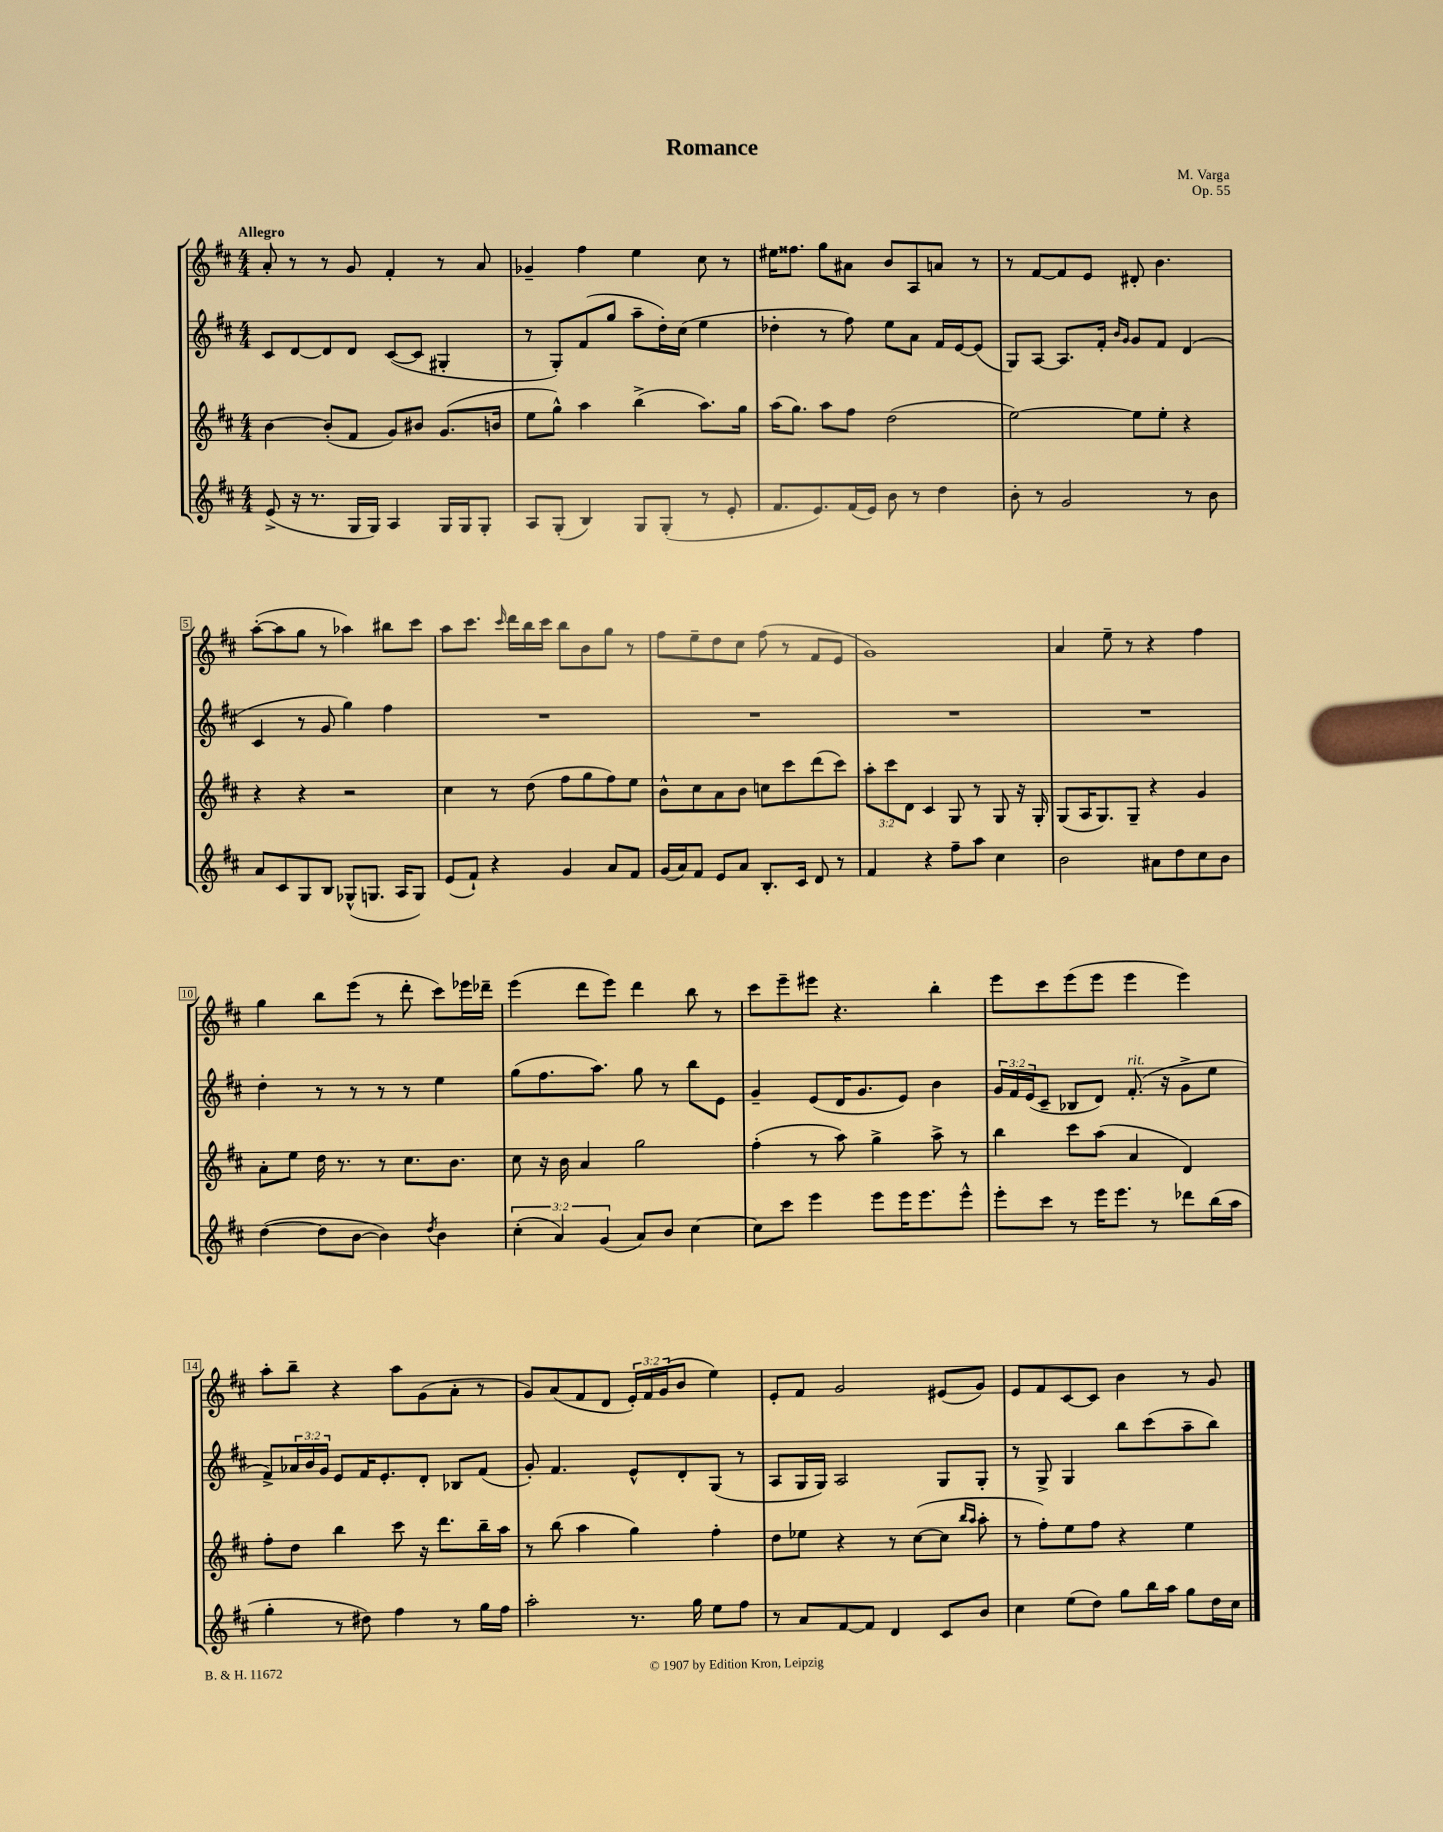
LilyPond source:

\header { title = "Romance" composer = "M. Varga" opus = "Op. 55" }
<<
\new StaffGroup <<
\new Staff = "s0" {
    \clef treble \key d \major \numericTimeSignature \time 4/4 \override Staff.TupletNumber.text = #tuplet-number::calc-fraction-text \tempo "Allegro"
    a'8-. r8 r8 g'8 fis'4-. r8 a'8 |
    ges'4-- fis''4 e''4 cis''8 r8 |
    eis''16 fisis''8. g''8 ais'8 b'8 a8 a'8 r8 |
    r8 fis'8~ fis'8 e'8 dis'8-. b'4. |
    a''8~-.( a''8 g''8 r8 aes''4) bis''8 cis'''8 |
    a''8 cis'''8. \grace { cis'''16 } d'''16 b''16 cis'''16 b''8 b'8 g''8 r8 |
    fis''8 e''8-- d''8 cis''8 fis''8( r8 fis'8 e'8 |
    g'1) |
    a'4 e''8-- r8 r4 fis''4 |
    g''4 b''8 e'''8( r8 d'''8-. cis'''8) ees'''16 des'''16-- |
    e'''4( d'''8 e'''8) d'''4 b''8 r8 |
    cis'''8 e'''8-- eis'''8 r4. b''4-. |
    e'''8 cis'''8 e'''8( e'''8 e'''4 e'''4) |
    a''8-. b''8-- r4 a''8 g'8( a'8-. r8 |
    g'8) a'8( fis'8 d'8 \tuplet 3/2 { e'16-.) fis'16 g'16( } b'8 e''4) |
    e'8-. fis'8 g'2 eis'8( g'8) |
    e'8 fis'8 cis'8~ cis'8 b'4 r8 g'8 \bar "|." |
}
\new Staff = "s1" {
    \clef treble \key d \major \numericTimeSignature \time 4/4 \override Staff.TupletNumber.text = #tuplet-number::calc-fraction-text
    cis'8 d'8~ d'8 d'8 cis'8~( cis'8 gis4-. |
    r8 g8-.) fis'8( g''8 a''8-- d''16-.) cis''16( e''4 |
    des''4-. r8 fis''8) e''8 a'8 fis'16 e'16~ e'8( |
    g8) a8~ a8. fis'16-. \grace { b'16 g'16 } g'8 fis'8 d'4( |
    cis'4 r8 g'8 g''4) fis''4 |
    R1 |
    R1 |
    R1 |
    R1 |
    d''4-. r8 r8 r8 r8 e''4 |
    g''8( fis''8. a''8.) g''8 r8 b''8 e'8 |
    g'4-- e'8( d'16 g'8. e'8) b'4 |
    \tuplet 3/2 { g'16 fis'16 e'16( } cis'8-- bes8 d'8) fis'8.-.^\markup { \italic "rit." }( r16 g'8-> e''8 |
    fis'8->) \tuplet 3/2 { aes'16 b'16 g'16 } e'8 fis'16 e'8.-. d'8-. bes8 fis'8( |
    g'8-.) fis'4. e'8-^ d'8-. g8( r8 |
    a8 g16 g16) a2 g8 g8-. |
    r8 g8-> g4 b''8 cis'''8( a''8-- b''8) \bar "|." |
}
\new Staff = "s2" {
    \clef treble \key d \major \numericTimeSignature \time 4/4 \override Staff.TupletNumber.text = #tuplet-number::calc-fraction-text
    b'4~ b'8-.( fis'8 g'8) bis'8 g'8.( b'16 |
    e''8 g''8-^) a''4 b''4->( a''8.) g''16 |
    a''16( g''8.) a''8 fis''8 d''2( |
    e''2~) e''8 e''8-. r4 |
    r4 r4 r2 |
    cis''4 r8 d''8( fis''8 g''8 fis''8) e''8 |
    b'8-^ cis''8 a'8 b'8 c''8 cis'''8 d'''8( cis'''8) |
    \tuplet 3/2 { a''8-. cis'''8 d'8 } cis'4 g8 r8 g8 r16 g16-. |
    g8( a16 g8.) g8-- r4 g'4 |
    a'8-. e''8 d''16 r8. r8 cis''8. b'8. |
    cis''8 r16 b'16 a'4 g''2 |
    fis''4-.( r8 a''8) g''4-> a''8-> r8 |
    b''4 cis'''8 a''8( a'4 d'4) |
    fis''8-. d''8 b''4 cis'''8 r16 d'''8. b''16-- a''16 |
    r8 b''8( a''4 g''4) fis''4-. |
    d''8 ees''8 r4 r8 cis''8~( cis''8 \grace { b''16 a''16 } a''8-. |
    r8 fis''8-.) e''8 fis''8 r4 e''4 \bar "|." |
}
\new Staff = "s3" {
    \clef treble \key d \major \numericTimeSignature \time 4/4 \override Staff.TupletNumber.text = #tuplet-number::calc-fraction-text
    e'8->( r16 r8. g16 g16) a4 g16 g16 g8-. |
    a8 g8-.( b4) g8 g8-.( r8 e'8-. |
    fis'8. e'8.) fis'16( e'16) b'8 r8 d''4 |
    b'8-. r8 g'2 r8 b'8 |
    a'8 cis'8 g8 b8 ges8-^( g8. a16 g8) |
    e'8( fis'8-!) r4 g'4 a'8 fis'8 |
    g'16( a'16) fis'8 e'8 a'8 b8.-. cis'16 d'8 r8 |
    fis'4 r4 fis''8-- a''8 cis''4 |
    b'2 ais'8 d''8 cis''8 b'8 |
    d''4~( d''8 b'8~ b'4) \acciaccatura { d''8 } b'4 |
    \tuplet 3/2 { cis''4-.( a'4) g'4( } a'8) b'8 cis''4~ |
    cis''8 cis'''8 e'''4 e'''8 e'''16 e'''8. e'''8-^ |
    e'''8-. cis'''8 r8 e'''16 e'''8. r8 des'''8 b''16( a''16 |
    g''4-. r8 dis''8) fis''4 r8 g''16 fis''16 |
    a''2-. r8. g''16 e''8 fis''8 |
    r8 a'8 fis'8~ fis'8 d'4 cis'8 b'8 |
    cis''4 e''8( d''8) g''8 b''16 a''16 g''8 d''16 cis''16 \bar "|." |
}
>>
>>
\layout { \context { \Score \override BarNumber.stencil = #(make-stencil-boxer 0.1 0.3 ly:text-interface::print) } }
